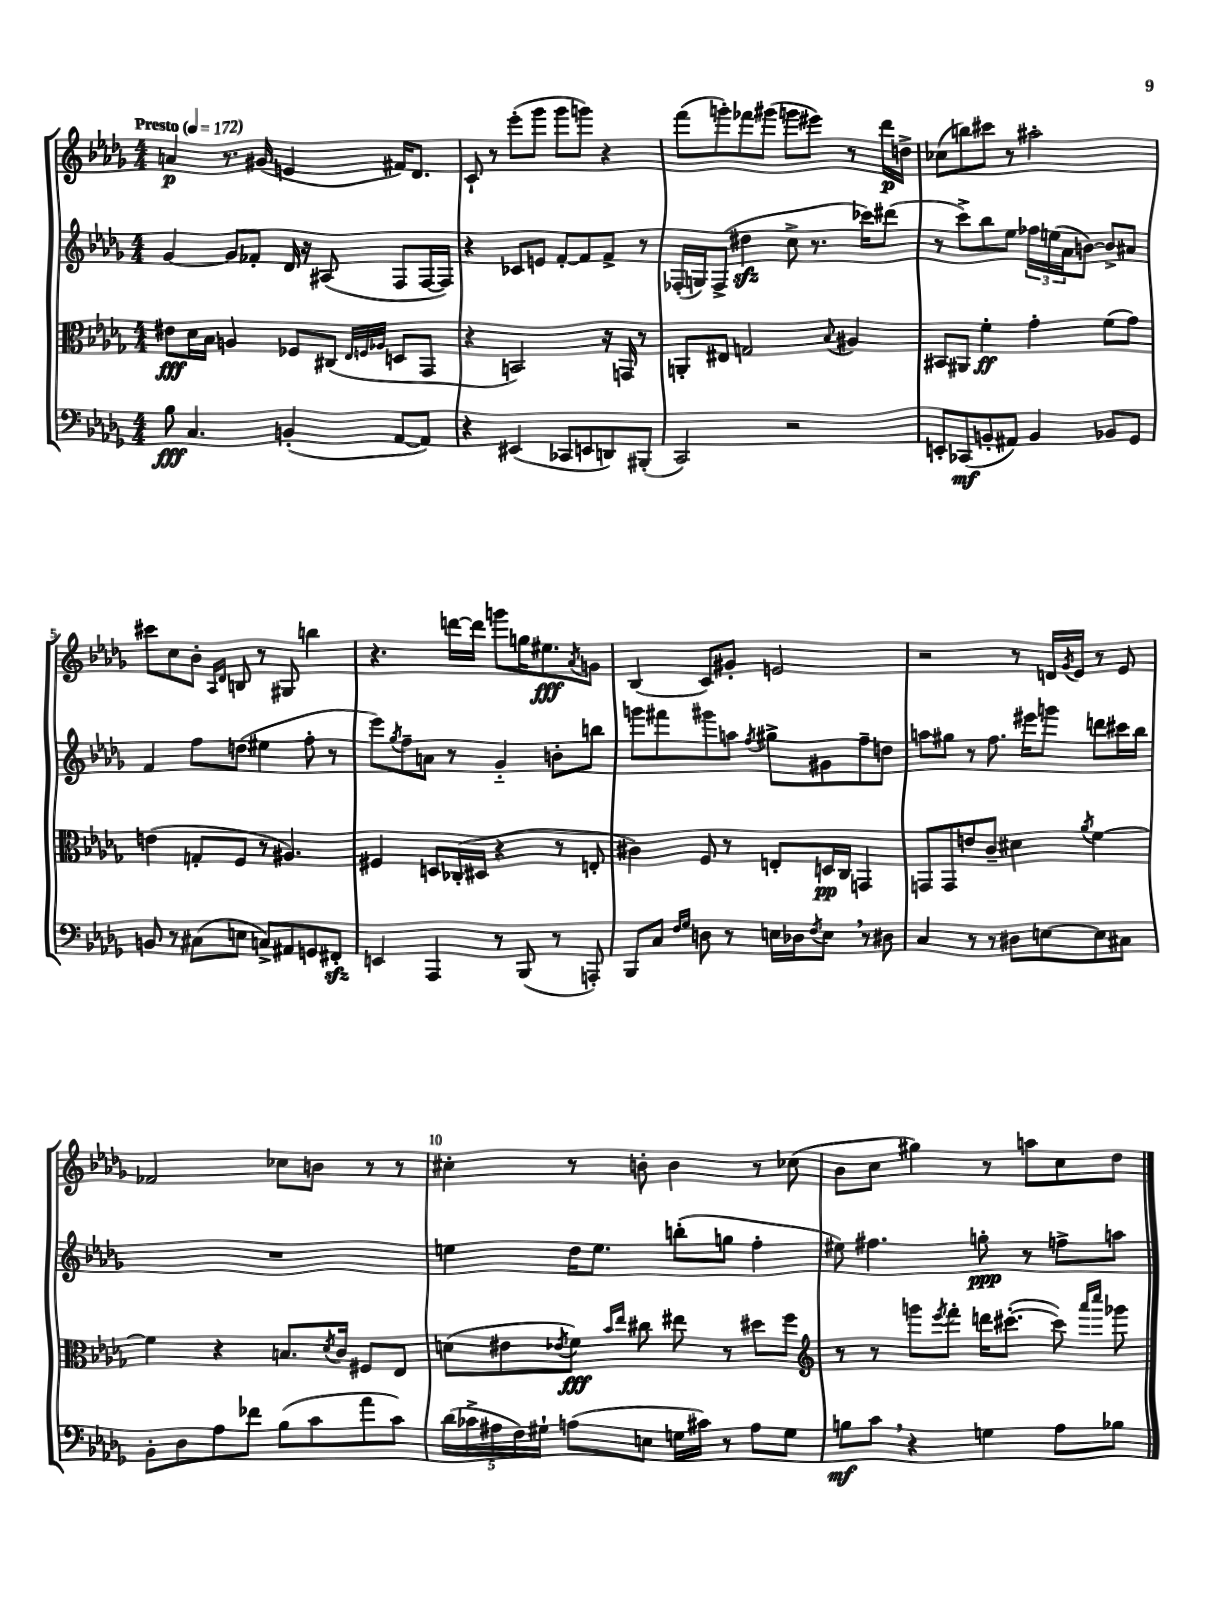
<<
\new StaffGroup <<
\new Staff = "s0" {
    \clef treble \key des \major \numericTimeSignature \time 4/4 \tempo "Presto" 4 = 172
    a'4\p r8. gis'16( e'4 fis'16) des'8. |
    c'8-! r8 ees'''8-.( ges'''8 ges'''8 g'''8) r4 |
    f'''8( g'''8-.) fes'''8 gis'''8( g'''8 eis'''8) r8 des'''16\p d''16-> |
    ces''8( b''8) cis'''8 r8 ais''2-. |
    cis'''8 c''8 bes'8-. \grace { aes16 des'16 } b8 r8 gis8 b''4 |
    r4. d'''16~ d'''16 g'''8 g''16 eis''8.\fff \acciaccatura { aes'8 } g'8 |
    bes4( c'8) gis'8-. e'2 |
    r2 r8 d'16 \acciaccatura { ges'8 } ees'16 r8 ees'8 |
    fes'2 ces''8 b'8 r8 r8 |
    cis''4-. r8 b'8-. b'4 r8 ces''8( |
    bes'8 c''8 gis''4) r8 a''8 c''8 des''8 \bar "|." |
}
\new Staff = "s1" {
    \clef treble \key des \major \numericTimeSignature \time 4/4
    ges'4~ ges'8 fes'8-. des'16 r16 ais8( f8 f16~ f16) |
    r4 ces'8 e'8 f'8~-. f'8 f'8-> r8 |
    fes16-.( g16) fes8->( dis''4\sfz c''8-> r8. ces'''16) dis'''8( |
    r8 c'''8->) bes''8 ees''8 \tuplet 3/2 { fes''16 e''16( aes'16 } b'8~) b'8-> ais'8 |
    f'4 f''8 d''8( eis''4 f''8-. r8 |
    ees'''8) \acciaccatura { ges''8 } f''8-- a'8 r8 ges'4-_ b'8-. b''8 |
    g'''8 fis'''8 gis'''8 a''8 \acciaccatura { f''8 } gis''8-> gis'8 f''8-- d''8 |
    a''8 gis''8 r8 f''8. eis'''16 g'''8 d'''8 cis'''16 bes''16 |
    R1 |
    e''4 des''16 e''8. b''8-.( g''8 f''4-. |
    eis''8) fis''4. g''8-.\ppp r8 f''8-> a''8 \bar "|." |
}
\new Staff = "s2" {
    \clef alto \key des \major \numericTimeSignature \time 4/4
    eis'8\fff des'16 bes16 a4 fes8 cis8( \grace { ees32 f32 aes32 } d8 ges,8 |
    r4 b,2) r16 g,16 r8 |
    a,8-. eis8 g2 \appoggiatura { bes8 } ais4 |
    bis,8 ais,8 f'4-.\ff ges'4-. f'8( ges'8) |
    e'4( g8-. f8 r8 ais4.) |
    fis4 d8 ces16-.( dis16 r4 r8 e8-. |
    cis'4) f8 r8 e8-. d16\pp c16 g,4 |
    g,8 g,8 e'8 c'8-- dis'4 \acciaccatura { aes'8 } f'4~ |
    f'4 r4 b8. \acciaccatura { des'8 } c'16 fis8 ees8 |
    d'8( eis'8 \acciaccatura { ees'8 } f'8\fff) \grace { bes'16 ees''16 } cis''8 eis''8 r8 dis''8 f''8 |
    \clef treble r8 r8 g'''8 \acciaccatura { ees'''8 } f'''8-. d'''16 cis'''8.~-.( cis'''8) \grace { aes'''16 c''''16 } ges'''8 \bar "|." |
}
\new Staff = "s3" {
    \clef bass \key des \major \numericTimeSignature \time 4/4
    bes8\fff c4. b,4-.( aes,8~ aes,8) |
    r4 eis,4( ces,8 e,8 d,8) bis,,8-.( |
    c,2) r2 |
    e,8-. ces,8\mf( b,8-. ais,8) b,4 bes,8 ges,8 |
    b,8 r8 cis8( e8 c8->) ais,8 g,8 fis,8-.\sfz |
    e,4 aes,,4 r8 bes,,8( r8 a,,8-.) |
    bes,,8 c8 \grace { f16 ges16 } d8 r8 e16 des16 \acciaccatura { f8 } e8 \breathe r8 dis8 |
    c4 r8 r8 dis8 e8~ e8 cis8 |
    bes,8-. des8 aes8 fes'8 bes8( c'8 aes'8 c'8) |
    \tuplet 5/4 { des'16( ces'16-> ais16 f16) gis16-! } a8( e8 g16 cis'16) r8 a8 g8 |
    b8\mf c'8 \breathe r4 g4 aes8 bes8 \bar "|." |
}
>>
>>
\layout { \context { \Score \override BarNumber.break-visibility = ##(#f #t #t) barNumberVisibility = #(every-nth-bar-number-visible 5) } }
